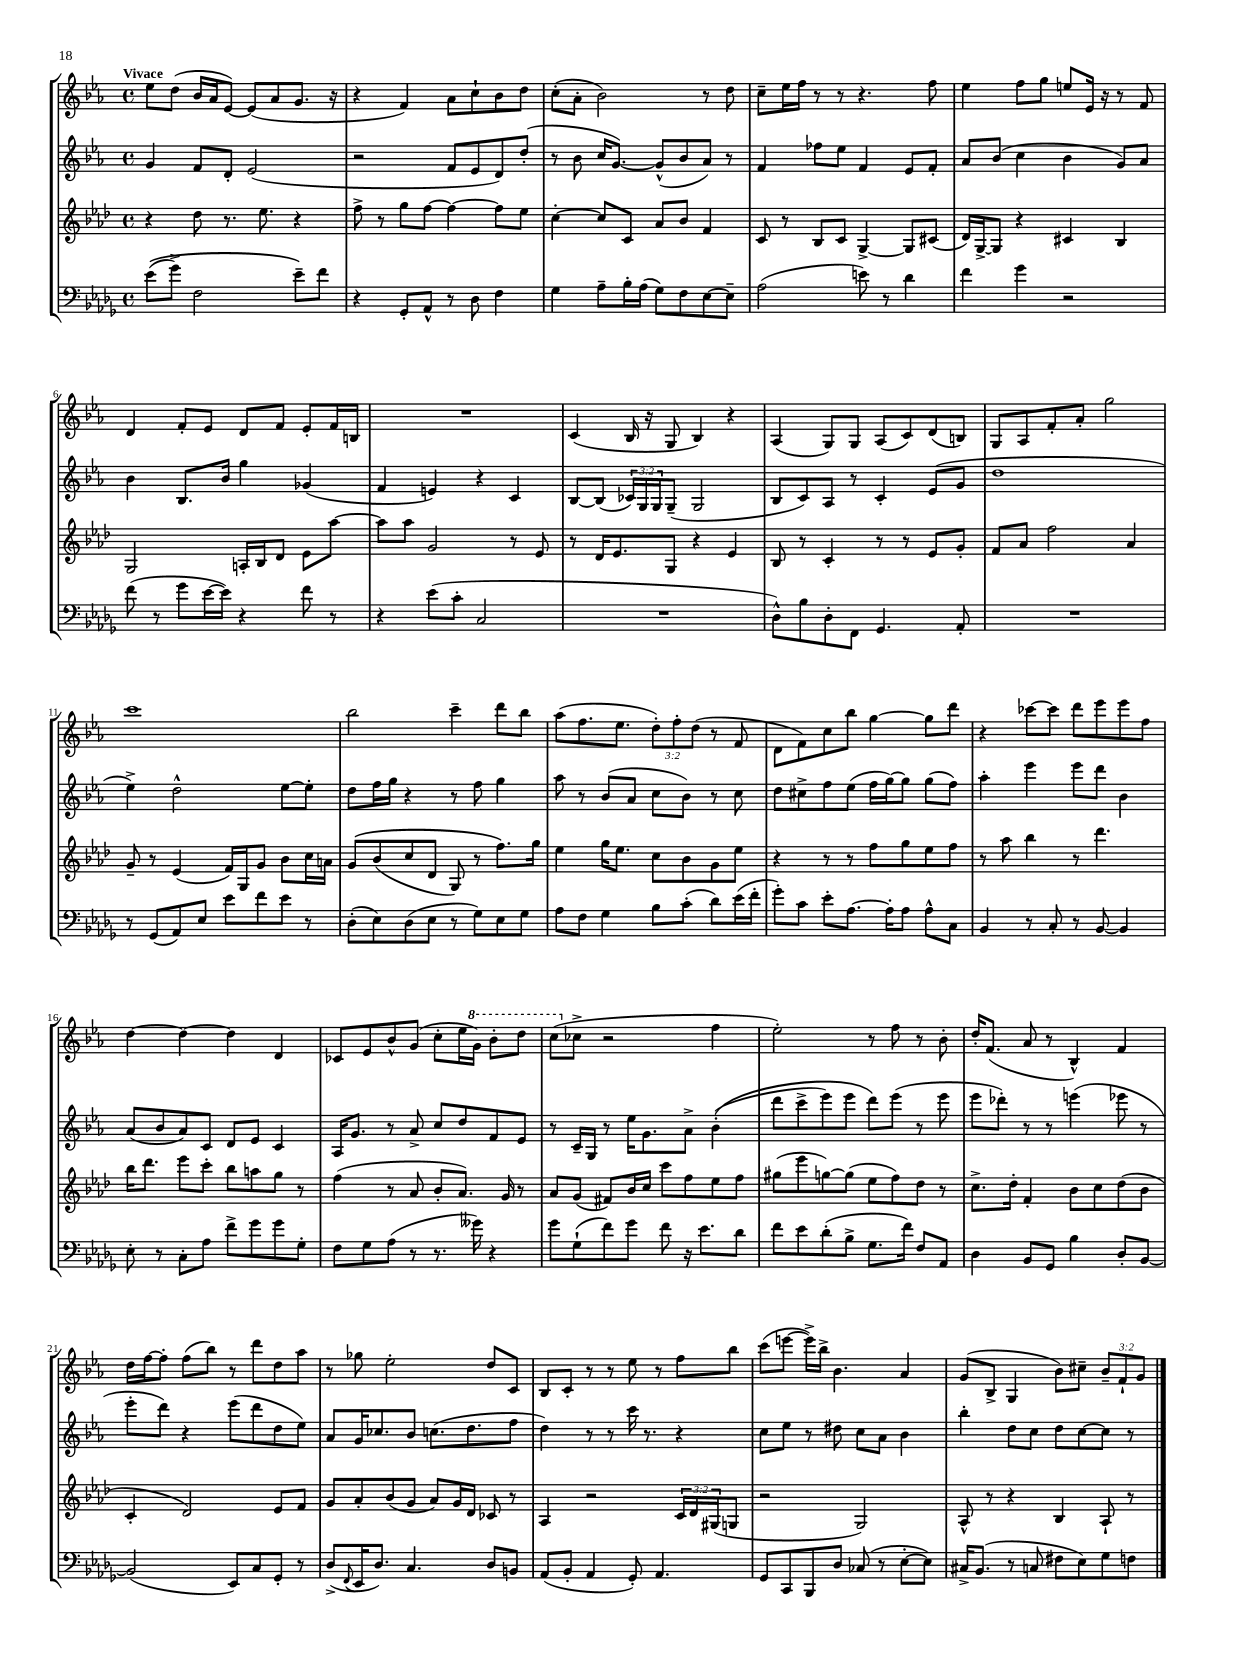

**kern	**kern	**kern	**kern
*staff4	*staff3	*staff2	*staff1
*clefF4	*clefG2	*clefG2	*clefG2
*k[b-e-a-d-g-]	*k[b-e-a-d-]	*k[b-e-a-]	*k[b-e-a-]
*M4/4	*M4/4	*M4/4	*M4/4
*met(c)	*met(c)	*met(c)	*met(c)
&((8e-	4r	4g	8ee-
8g-^)	.	.	(8dd
2F	8dd-	8f	16b-
.	.	.	16a-
.	8.r	8d'	[8e-)
.	.	(2e-	(8e-]
.	8.ee-	.	.
.	.	.	8a-
8e-~&)	4r	.	8.g
8f	.	.	.
.	.	.	16r
=	=	=	=
4r	8ff^	2r	4r
.	8r	.	.
8GG-'	8gg	.	4f)
8AA-^^	[8ff	.	.
8r	4ff_	8f	8a-
8D-	.	8e-	8cc`
4F	8ff]	8d)	8b-
.	8ee-	(8dd'	8dd
=	=	=	=
4G-	[4cc'	8r	(8cc'
.	.	8b-	8a-'
8A-~	8cc]	16cc	2b-)
.	.	[8.g)	.
16B-'	8c	.	.
(16A-	.	.	.
8G-)	8a-	(8g^^]	.
8F	8b-	8b-	.
[8E-	4f	8a-)	8r
8E-~]	.	8r	8dd
=	=	=	=
(2A-	8c	4f	8cc~
.	8r	.	16ee-
.	.	.	16ff
.	8B-	8ff-	8r
.	8c	8ee-	8r
8e)	[4G^	4f	4.r
8r	.	.	.
4d-	8G]	8e-	.
.	(8c#	8f'	8ff
=	=	=	=
4f	16d-)	8a-	4ee-
.	[16G^	.	.
.	8G]	(8b-	.
4g-	4r	4cc	8ff
.	.	.	8gg
2r	4c#	4b-	8ee
.	.	.	16e-
.	.	.	16r
.	4B-	8g)	8r
.	.	8a-	8f
=	=	=	=
(8f	2G	4b-	4d
8r	.	.	.
8g-	.	8.B-	8f'
[16e-	.	.	8e-
16e-])	.	16b-	.
4r	16A'	4gg	8d
.	16B-	.	.
.	8d-	.	8f
8f	8e-	(4g-	8e-'
8r	[8aa-	.	16f
.	.	.	16B
=	=	=	=
4r	8aa-]	4f	1r
.	8aa-	.	.
(8e-	2g	4e)	.
8c'	.	.	.
2C	.	4r	.
.	8r	4c	.
.	8e-	.	.
=	=	=	=
1r	8r	[8B-	(4c
.	16d-	(8B-]	.
.	8.e-	.	.
.	.	24c-)	16B-
.	.	24G	.
.	.	.	16r
.	.	24G	.
.	8G	(8G~	8G
.	4r	2G	4B-)
.	4e-	.	4r
=	=	=	=
8D-^^)	8B-	8B-	(4A-
8B-	8r	8c)	.
8D-'	4c'	8A-	8G)
8FF	.	8r	8G
4.GG-	8r	4c'	(8A-
.	8r	.	8c)
.	8e-	(8e-	(8d
8AA-'	8g'	8g	8B)
=	=	=	=
1r	8f	1dd	8G
.	8a-	.	8A-
.	2ff	.	8f'
.	.	.	8a-'
.	.	.	2gg
.	4a-	.	.
=	=	=	=
8r	8g~	4ee-^)	1ccc
(8GG-	8r	.	.
8AA-)	(4e-	2dd^^	.
8E-	.	.	.
8e-	16f)	.	.
.	16G	.	.
8f	8g	.	.
8e-	8b-	[8ee-	.
8r	16cc	8ee-']	.
.	16a	.	.
=	=	=	=
(8D-'	&(8g	8dd	2bb-
8E-)	(8b-	16ff	.
.	.	16gg	.
(8D-	8cc	4r	.
8E-	8d-	.	.
8r	8G)	8r	4ccc~
8G-)	8r	8ff	.
8E-	8.ff&)	4gg	8ddd
8G-	.	.	8bb-
.	16gg	.	.
=	=	=	=
8A-	4ee-	8aa-	(8aa-
8F	.	8r	8.ff
4G-	16gg	(8b-	.
.	8.ee-	.	8.ee-
.	.	8a-	.
8B-	8cc	8cc	12dd')
.	.	.	12ff'
(8c'	8b-	8b-)	.
.	.	.	(12dd
8d-)	8g	8r	8r
(16e-	8ee-	8cc	8f
16f'	.	.	.
=	=	=	=
8g-')	4r	8dd	8d
8c	.	8cc#^	8f)
8e-'	8r	8ff	8cc
[8.A-	8r	(8ee-	8bb-
.	8ff	16ff	[4gg
16A-']	.	[16gg)	.
8A-	8gg	8gg]	.
8A-^^	8ee-	(8gg	8gg]
8C	8ff	8ff)	8ddd
=	=	=	=
4BB-	8r	4aa-'	4r
.	8aa-	.	.
8r	4bb-	4eee-	[8ccc-
8C'	.	.	8ccc-]
8r	8r	8eee-	8ddd
[8BB-	4.ddd-	8ddd	8eee-
4BB-]	.	4b-	8eee-
.	.	.	8ff
=	=	=	=
8E-'	16bb-	(8a-	[4dd
.	8.ddd-	.	.
8r	.	8b-	.
8C'	8eee-	8a-)	4dd_
8A-	8ccc'	8c	.
8f^	8bb-	8d	4dd]
8g-	8aa	8e-	.
8g-	8gg	4c	4d
8G-'	8r	.	.
=	=	=	=
8F	(4ff	16A-	8c-
.	.	8.g	.
8G-	.	.	8e-
(8A-	8r	8r	8b-^^
8r	8a-	8a-^	(8g
8.r	8b-'	8cc	8cc'
.	8.a-)	8dd	16ee-
16g--)	.	.	16gg)
4r	.	8f	8bb-'
.	16g	.	.
.	8r	8e-	8ddd
=	=	=	=
8g-	8a-	8r	(8ccc
(8G-`	(8g	16c~	8cc-^
.	.	16G	.
8f)	8f#)	8r	2r
8g-	16b-	16ee-	.
.	16cc	8.g	.
8f	8ccc	.	.
16r	8ff	8a-^	.
8.e-	.	.	.
.	8ee-	&((4b-'	4ff
8d-	8ff	.	.
=	=	=	=
8f	(8gg#	8ddd	2ee-')
8e-	8eee-	8ccc^	.
(8d-'	[8gg)	8eee-)	.
8B-^	(8gg]	8eee-	.
8.G-	8ee-	8ddd&)	8r
.	8ff)	(8eee-	8ff
16f)	.	.	.
8F	8dd-	8r	8r
8AA-	8r	8eee-	8b-'
=	=	=	=
4D-	8.cc^	8eee-	16dd'
.	.	.	(8.f
.	.	8ddd-')	.
.	16dd-'	.	.
8BB-	4f'	8r	8a-
8GG-	.	8r	8r
4B-	8b-	(4eee	4B-^^)
.	8cc	.	.
8D-'	(8dd-	8eee-	4f
[8BB-	8b-	8r	.
=	=	=	=
(2BB-]	4c'	8eee-'	16dd
.	.	.	[16ff
.	.	8ddd)	8ff']
.	2d-)	4r	(8ff
.	.	.	8bb-)
8EE-)	.	(8eee-	8r
8C	.	8ddd	8ddd
8GG-'	8e-	8dd	8dd
8r	8f	8ee-)	8aa-
=	=	=	=
(8D-^	8g	8a-	8r
8qqFF	.	.	.
16EE-	8a-'	16g	8gg-
8.D-)	.	8.cc-	.
.	(8b-	.	2ee-'
4.C	8g	8b-	.
.	8a-)	(8.cc	.
.	16g	.	.
.	16d-	8.dd	.
8D-	8c-	.	8dd
8BB	8r	8ff	8c
=	=	=	=
(8AA-	4A-	4dd)	8B-
8BB-'	.	.	8c'
4AA-	2r	8r	8r
.	.	8r	8r
8GG-')	.	16ccc	8ee-
.	.	8.r	.
4.AA-	.	.	8r
.	24c	4r	8ff
.	24d-	.	.
.	(24G#	.	.
.	8G	.	8bb-
=	=	=	=
8GG-	2r	8cc	(8ccc
8CC	.	8ee-	[8eee
8BBB-	.	8r	16eee^])
.	.	.	16bb-^
8D-	.	8dd#	4.b-
(8C-	2G)	8cc	.
8r	.	8a-	.
[8E-'	.	4b-	4a-
8E-])	.	.	.
=	=	=	=
16C#^	8A-^^	4bb-'	(8g
(8.BB-	.	.	.
.	8r	.	8B-^
8r	4r	8dd	4G
8C	.	8cc	.
8F#	4B-	8dd	8b-)
8E-)	.	[8cc	8cc#~
8G-	8A-`	8cc]	12b-~
.	.	.	12f`
8F	8r	8r	.
.	.	.	12g
==	==	==	==
*-	*-	*-	*-
